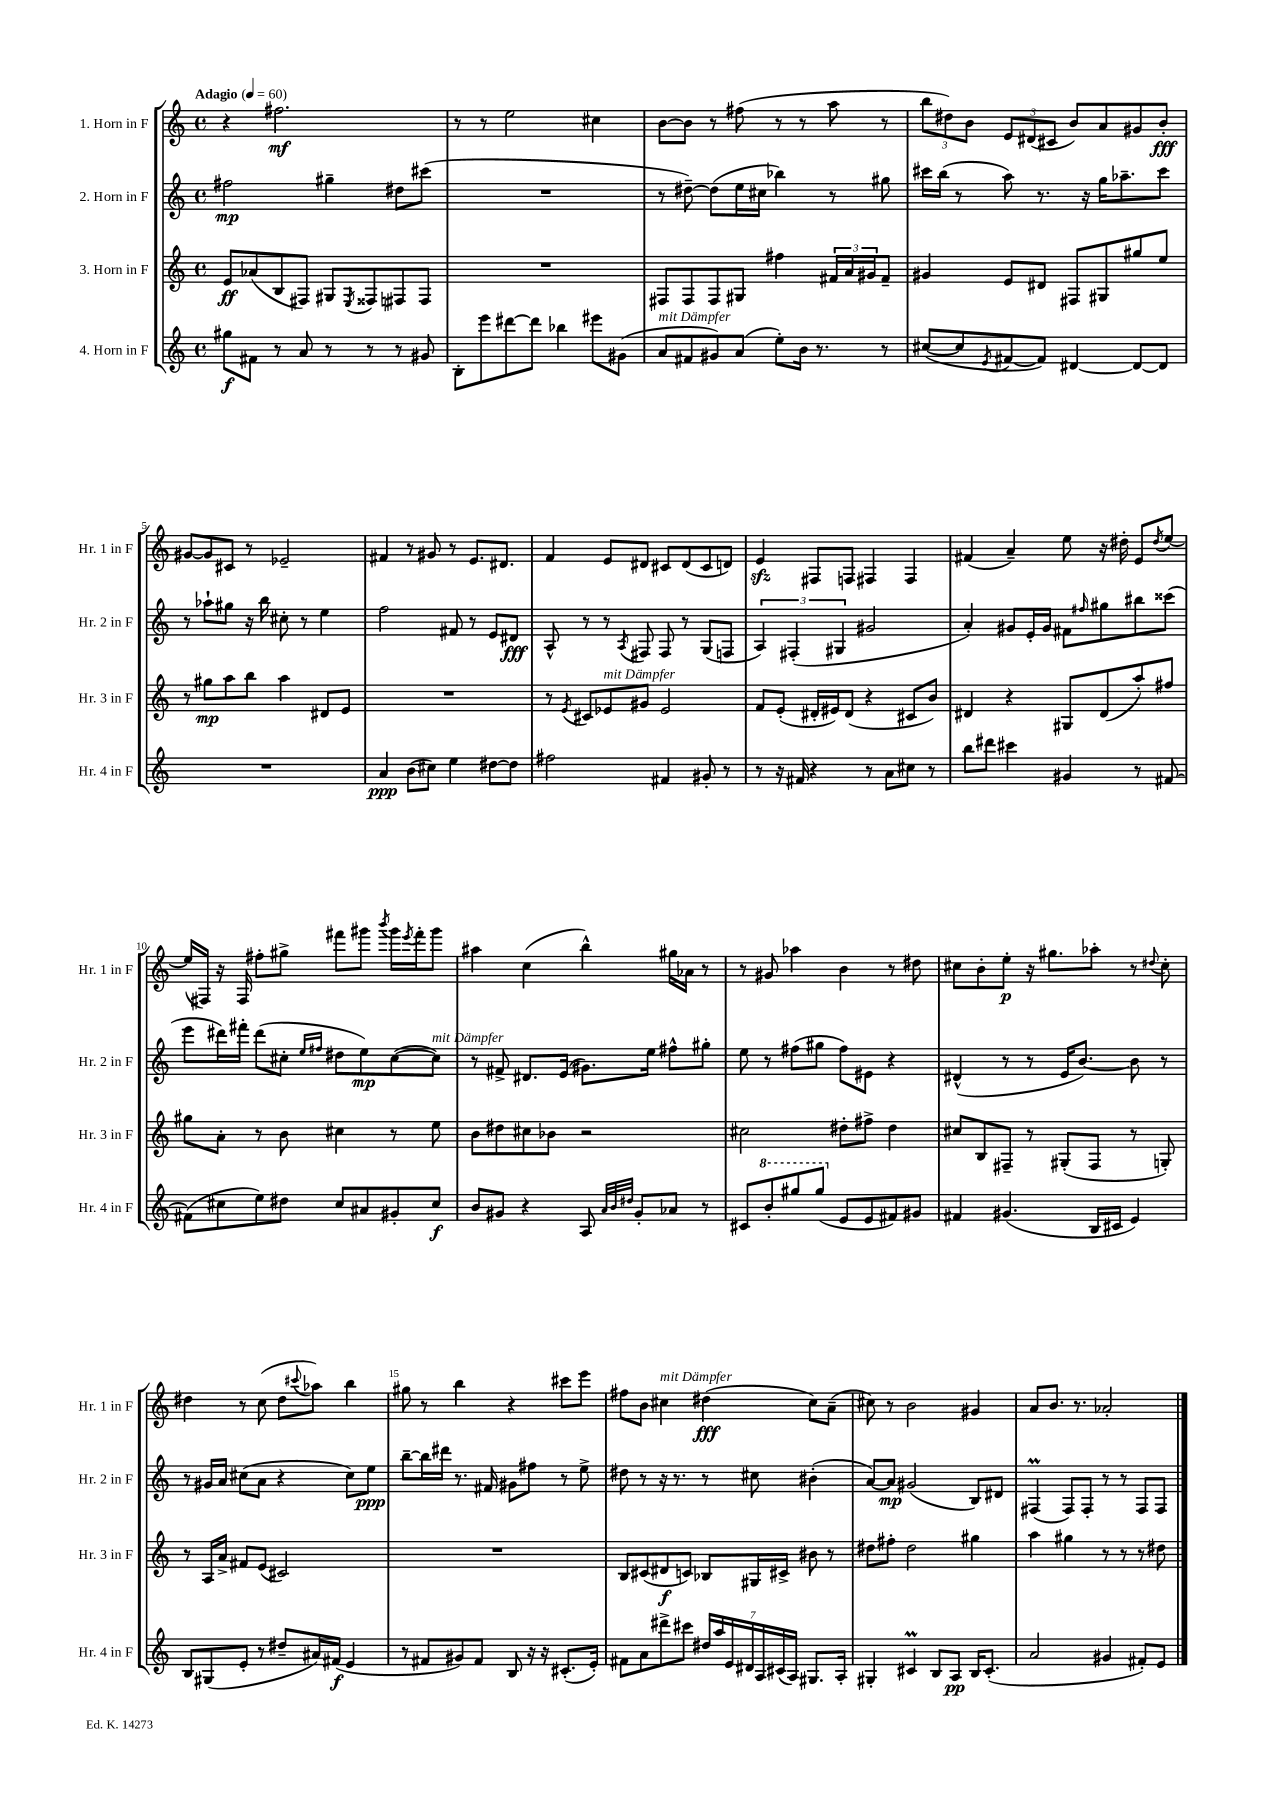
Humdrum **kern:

**kern	**kern	**kern	**kern
*staff4	*staff3	*staff2	*staff1
*clefG2	*clefG2	*clefG2	*clefG2
*k[]	*k[]	*k[]	*k[]
*M4/4	*M4/4	*M4/4	*M4/4
*met(c)	*met(c)	*met(c)	*met(c)
*MM60	*MM60	*MM60	*MM60
8gg#	8e	2ff#	4r
8f#	(8a-	.	.
8r	8B	.	2.ff#
8a	8F#)	.	.
8r	8G#	4gg#~	.
.	8qE	.	.
8r	8F##	.	.
8r	8F#	8dd#	.
8g#	8F#	(8ccc#	.
=	=	=	=
8B'	1r	1r	8r
8eee	.	.	8r
[8ddd#	.	.	2ee
8ddd#]	.	.	.
4bb-	.	.	.
8eee#	.	.	4cc#
(8g#	.	.	.
=	=	=	=
8a	8F#	8r	[8b
8f#	8F#	[8dd#~)	8b]
8g#)	8F#	(8dd#]	8r
(8a	8G#	16ee	(8ff#
.	.	16cc#	.
8ee')	4ff#	4bb-)	8r
16b	.	.	8r
8.r	.	.	.
.	24f#	8r	8aa
.	24a	.	.
.	24g#	.	.
8r	8f#~	8gg#	8r
=	=	=	=
([8cc#	4g#	16ccc#	12bb
.	.	(16bb	.
.	.	.	12dd#)
8cc#]	.	8r	.
.	.	.	12b
8qe	.	.	.
[8f#	8e	8aa)	12e
.	.	.	(12d#
8f#])	8d#	8.r	.
.	.	.	12c#
[4d#	8F#	.	8b)
.	.	16r	.
.	8G#	16gg	8a
.	.	8.aa-~	.
8d#_	8gg#	.	8g#
8d#]	8ee	8ccc#	8b'
=	=	=	=
1r	8r	8r	[8g#
.	8gg#	8aa-`	8g#]
.	8aa	8gg#	8c#
.	8bb	16r	8r
.	.	16bb	.
.	4aa	8cc#'	2e-~
.	.	8r	.
.	8d#	4ee	.
.	8e	.	.
=	=	=	=
4a	1r	2ff	4f#
(8b	.	.	8r
8cc#)	.	.	8g#
4ee	.	8f#	8r
.	.	8r	8.e
[8dd#	.	8e	.
.	.	.	8.d#
8dd#]	.	8d#	.
=	=	=	=
2ff#	8r	8A^^	4f
.	8qe	.	.
.	8c#	8r	.
.	8e-	8r	8e
.	.	8qA	.
.	8g#	8F#	8d#
4f#	2e-	8F#	8c#
.	.	8r	(8d#
8g#'	.	(8G	8c#
8r	.	8F	8d)
=	=	=	=
8r	8f	6A)	4e
16r	(8e'	.	.
.	.	(6F#'	.
16f#	.	.	.
4r	16d#'	.	8F#
.	16e#)	.	.
.	.	6G#	.
.	(8d#	.	8F
8r	4r	2g#	4F#
8a	.	.	.
8cc#	8c#	.	4F#
8r	8b)	.	.
=	=	=	=
8bb	4d#	4a')	(4f#
8ddd#	.	.	.
4ccc#	4r	8g#	4a~)
.	.	16e'	.
.	.	16g#	.
4g#	8G#	8f#	8ee
.	.	16qqff#	.
.	(8d#	8gg#	16r
.	.	.	16dd#'
8r	8aa')	8bb#	8e
.	.	.	8qdd#
[8f#	8ff#	(8ccc##	[8ee
=	=	=	=
(8f#]	8gg#	8eee	(16ee]
.	.	.	16F#)
8cc#	8a'	16ddd#)	16r
.	.	16fff#'	16F#
8ee)	8r	(8ddd#	8ff#'
8dd#	8b	8cc#'	8gg#^
.	.	16qqee	.
.	.	16qqff#	.
8cc#	4cc#	8dd#	8fff#
8a#	.	8ee)	8ggg#
.	.	.	8qbbb
8g#'	8r	([8cc#	16ggg#
.	.	.	8qeee
.	.	.	16fff#'
8cc#	8ee	8cc#])	8ggg#
=	=	=	=
8b	8b	8r	4aa#
8g#	8dd#	8f#^	.
4r	8cc#	8.d#	(4cc
.	8b-	.	.
.	.	(16e	.
8A	2r	8.g#)	4bb^^)
32qqa	.	.	.
32qqb	.	.	.
32qqdd#	.	.	.
8g#'	.	.	.
.	.	16ee	.
8a-	.	8ff#^^	16gg#
.	.	.	16a-
8r	.	8gg#'	8r
=	=	=	=
8c#	2cc#	8ee	8r
8bb'	.	8r	8g#
8ggg#	.	(8ff#	4aa-
(8ggg#	.	8gg#	.
8e	8dd#'	8ff#)	4b
8e	8ff#^	8e#	.
8f#)	4dd#	4r	8r
8g#	.	.	8dd#
=	=	=	=
4f#	8cc#	(4d#^^	8cc#
.	8B	.	8b'
(4.g#	8F#~	8r	8ee'
.	8r	8r	16r
.	.	.	8.gg#
.	(8G#'	16e	.
.	.	[8.b)	.
16B	8F#	.	8aa-'
16c#	.	.	.
4e)	8r	8b]	8r
.	.	.	8qqdd#
.	8G')	8r	8cc#'
=	=	=	=
8B	8r	8r	4dd#
(8G#	16A	16g#	.
.	16a^	16a	.
8e'	8f#	(8cc#	8r
8r	(8e	8a	(8cc
8dd#~	2c#)	4r	8dd#
.	.	.	8qqccc#
16a#)	.	.	8aa-)
(16f#	.	.	.
4e	.	8cc#)	4bb
.	.	8ee	.
=	=	=	=
8r	1r	[8bb~	8gg#
8f#	.	16bb]	8r
.	.	16ddd#	.
8g#)	.	8.r	4bb
8f#	.	.	.
.	.	16f#	.
8B	.	8g#	4r
16r	.	8ff#	.
16r	.	.	.
(8.c#'	.	8r	8ccc#
.	.	8ee^	8eee
16e')	.	.	.
=	=	=	=
8f#	8B	8dd#	8ff#
8a	(8c#	8r	8b
8ddd#^	8d#	16r	4cc#
.	.	8.r	.
8ccc#	8c)	.	.
28dd#	8B-	8r	(4dd#
28aa	.	.	.
28e	.	.	.
28d#	.	.	.
.	16G#	8cc#	.
28A	.	.	.
(28c#	.	.	.
.	16c#^	.	.
28A)	.	.	.
8.G#	8b#	(4b#'	8cc#)
.	8r	.	(8a~
16A'	.	.	.
=	=	=	=
4G#'	8dd#	[8a)	8cc#)
.	8ff#'	8a]	8r
4c#	2dd#	(2g#	2b
8B	.	.	.
8A	.	.	.
16B	4gg#	8B)	4g#
(8.c#'	.	.	.
.	.	8d#	.
=	=	=	=
2a	4aa	(4F#	8a
.	.	.	8.b
.	4gg#	8F#)	.
.	.	.	8.r
.	.	8F#'	.
4g#	8r	8r	2a-'
.	8r	8r	.
8f#')	8r	8F#	.
8e	8dd#	8F#	.
==	==	==	==
*-	*-	*-	*-
